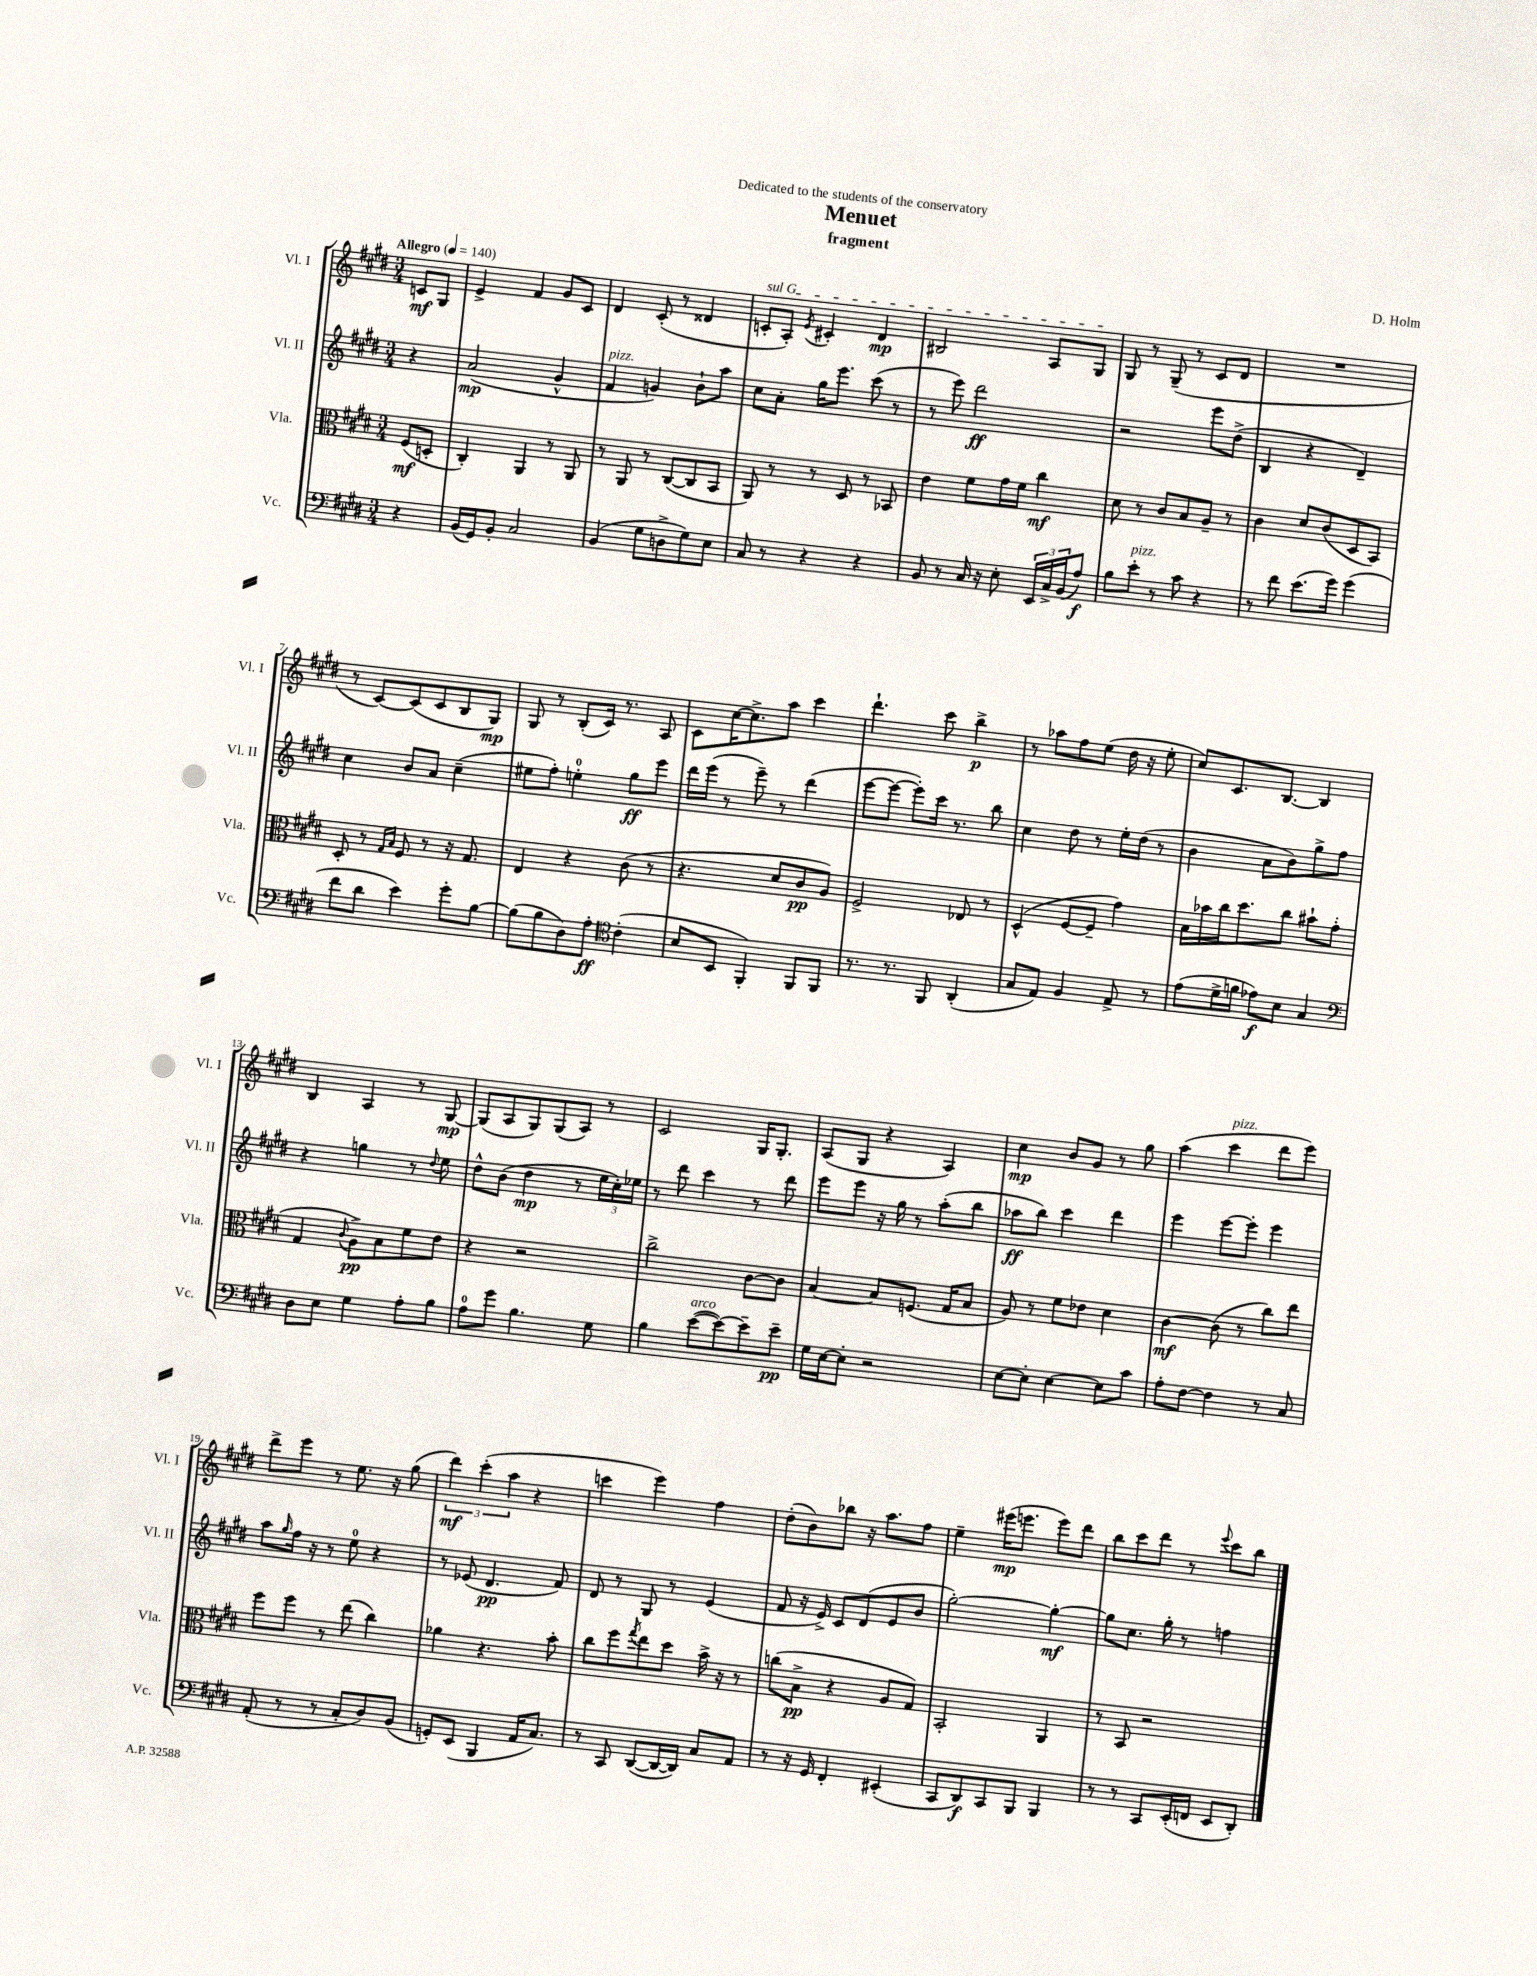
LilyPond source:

\header { title = "Menuet" composer = "D. Holm" subtitle = "fragment" dedication = "Dedicated to the students of the conservatory" }
<<
\new StaffGroup <<
\new Staff = "s0" \with { instrumentName = "Vl. I" shortInstrumentName = "Vl. I" } {
    \clef treble \key e \major \numericTimeSignature \time 3/4 \partial 4 \tempo "Allegro" 4 = 140
    c'8\mf gis8 |
    e'4-> fis'4 gis'8 cis'8 |
    dis'4 cis'8-.( r8 disis'4 |
    \once \override TextSpanner.bound-details.left.text = \markup { \italic "sul G" } c'8-.\startTextSpan a8-.) \acciaccatura { e'8 } cis'4-. dis'4\mp |
    bis2 a8 gis8\stopTextSpan |
    gis8 r8 gis8--( r8 cis'8 dis'8 |
    R2. |
    r8 cis'8~) cis'8( cis'8 b8 gis8\mp) |
    gis8 r8 b8-.( cis'16) r8. a8 |
    cis'8 cis''16~ cis''8.-> a''8 cis'''4 |
    dis'''4.-! cis'''8 b''4->\p |
    r8 aes''8 fis''8 e''8( dis''16 r16 e''8-. |
    cis''8) cis'8. b8.~ b4 |
    b4 a4 r8 gis8~\mp |
    gis8( a8 gis8) gis8( a8) r8 |
    cis'2 gis16 gis8.-. |
    a8( gis8 r4 a4) |
    cis''4\mp b'8 gis'8 r8 gis''8 |
    a''4( cis'''4^\markup { \italic "pizz." } dis'''8 e'''8) |
    dis'''8-> e'''8 r8 e''8. r16 gis''8( |
    \tuplet 3/2 { dis'''4\mf) cis'''4-.( a''4 } r4 |
    c'''4 e'''4) fis''4 |
    dis''8-.( b'8) bes''8 r16 a''8. fis''8 |
    e''4-- eis'''16\mp( e'''8. e'''8) dis'''8 |
    b''8 cis'''8 dis'''8 r8 \appoggiatura { e'''8 } cis'''8 b''8 \bar "|." |
}
\new Staff = "s1" \with { instrumentName = "Vl. II" shortInstrumentName = "Vl. II" } {
    \clef treble \key e \major \numericTimeSignature \time 3/4 \partial 4
    r4 |
    a'2\mp( gis'4-^ |
    fis'4^\markup { \italic "pizz." } g'4) b'8-! a''8 |
    cis''8 a'8-. gis''16 e'''8. cis'''8( r8 |
    r8 e'''8) dis'''2\ff |
    r2 e'''8 dis''8->( |
    b4 r4 dis'4--) |
    cis''4 b'8 a'8 cis''4--( |
    eis''8 fis''8-.) e''4-0-. gis''8\ff e'''8 |
    dis'''16 e'''16( r8 e'''8--) r8 dis'''4( |
    e'''8~ e'''8~ e'''8-.) cis'''16 r8. b''8 |
    cis''4 dis''8 r8 e''16-. dis''16( r8 |
    b'4 a'8 b'8) gis''8-> fis''8 |
    r4 g''4 r8 \appoggiatura { dis''8 } e''8 |
    dis''8-^ b'8( dis''4\mp r8 \tuplet 3/2 { e''16 cis''16-.) ees''16 } |
    r8 dis'''8 cis'''4 r8 dis'''8 |
    e'''8 e'''8 r16 gis''16 r8 a''8-.( b''8 |
    aes''8\ff b''8) cis'''4 dis'''4 |
    e'''4 e'''8~ e'''8-. e'''4 |
    a''8 \grace { gis''16 } fis''16 r16 r8 e''8-0 r4 |
    r8 ees'8( dis'4.\pp fis'8) |
    dis'8 r8 gis8 r8 e'4( |
    fis'8 r16 e'16->) cis'8 dis'8( e'8 b'8 |
    gis''2~-.) gis''4~-.\mf |
    gis''8 cis''8. gis''16-. r8 f''4 \bar "|." |
}
\new Staff = "s2" \with { instrumentName = "Vla." shortInstrumentName = "Vla." } {
    \clef alto \key e \major \numericTimeSignature \time 3/4 \partial 4
    fis8\mf( d8-. |
    cis4-.) a,4 r8 a,8 |
    r8 a,8 r8 cis8~( cis8 b,8 |
    a,8) r8 r8 dis8 r8 bes,8 |
    e'4 fis'8 gis'16 fis'16 cis''4\mf |
    dis'8 r8 cis'8 b8 a8-- r8 |
    cis'4 dis'8 cis'8( dis8 b,8) |
    dis8-. r8 \grace { gis16 b16 } fis8 r8 r16 gis8. |
    e4 r4 cis'8( r8 |
    r4. dis'8 cis'8\pp a8) |
    fis2-> ees8 r8 |
    dis4-^( fis8~ fis8-- gis'4) |
    b16 bes'16 cis''16 dis''8. cis''8 bis'8-! gis'8-.( |
    gis4 \appoggiatura { cis'8 } a8->\pp) b8 fis'8 e'8 |
    r4 r2 |
    cis''2-> cis'8~ cis'8 |
    b4~ b8 f8.( gis16 b8 |
    a8) r8 fis'8 ees'8 dis'4 |
    cis'4~\mf cis'8( r8 cis''8) e''8 |
    fis''8 fis''8 r8 e''8( cis''4) |
    aes'4 r4. b'8-. |
    cis''8 fis''8 \acciaccatura { gis''8 } e''8 dis''8 b'16-> r16 r8 |
    c''8( b8->\pp r4 a8 gis8) |
    b,2-. a,4 |
    r8 b,8 r2 \bar "|." |
}
\new Staff = "s3" \with { instrumentName = "Vc." shortInstrumentName = "Vc." } {
    \clef bass \key e \major \numericTimeSignature \time 3/4 \partial 4
    r4 |
    b,16( gis,16) b,8-. cis2 |
    b,4( gis8 d8-> gis8) e8 |
    cis8 r8 r4 r4 |
    b,8 r8 cis16 r16 e8-. \tuplet 3/2 { e,16 cis16-> b,16( } a8\f) |
    b8 e'8-.^\markup { \italic "pizz." } r8 cis'8 r4 |
    r8 fis'8 e'8.( gis'16) gis'4( |
    fis'8 dis'8 e'4) gis'8-. b8~ |
    b8( b8 dis8) a8-.\ff \clef tenor cis'4-.( |
    b8 b,8 fis,4-.) fis,8 fis,8 |
    r8. r8. fis,8 a,4-.( |
    gis8 e8) fis4 e8-> r8 |
    e'8( dis'16-> f'16 ees'8\f) b8 gis4 |
    \clef bass dis8 e8 gis4 a8-. b8 |
    a8-0 gis'8 b4. gis8 |
    b4 e'8~^\markup { \italic "arco" }( e'8~) e'8-- e'8--\pp |
    gis16 e16~ e8-. r2 |
    e8~ e8-. e4~ e8 cis'8 |
    a8-. fis8~ fis4 r8 cis8 |
    a,8-.( r8 r8 cis8-. dis8) b,8( |
    g,8-.) e,8( b,,4 a,16 cis8.) |
    r8 cis,8 dis,8~( dis,16~ dis,16) cis8 a,8 |
    r8 r16 gis,16 fis,4-. eis,4-.( |
    cis,8 dis,8\f) cis,8 b,,8 b,,4 |
    r8 r8 cis,8 e,16-.( f,16 e,8 dis,8-.) \bar "|." |
}
>>
>>
